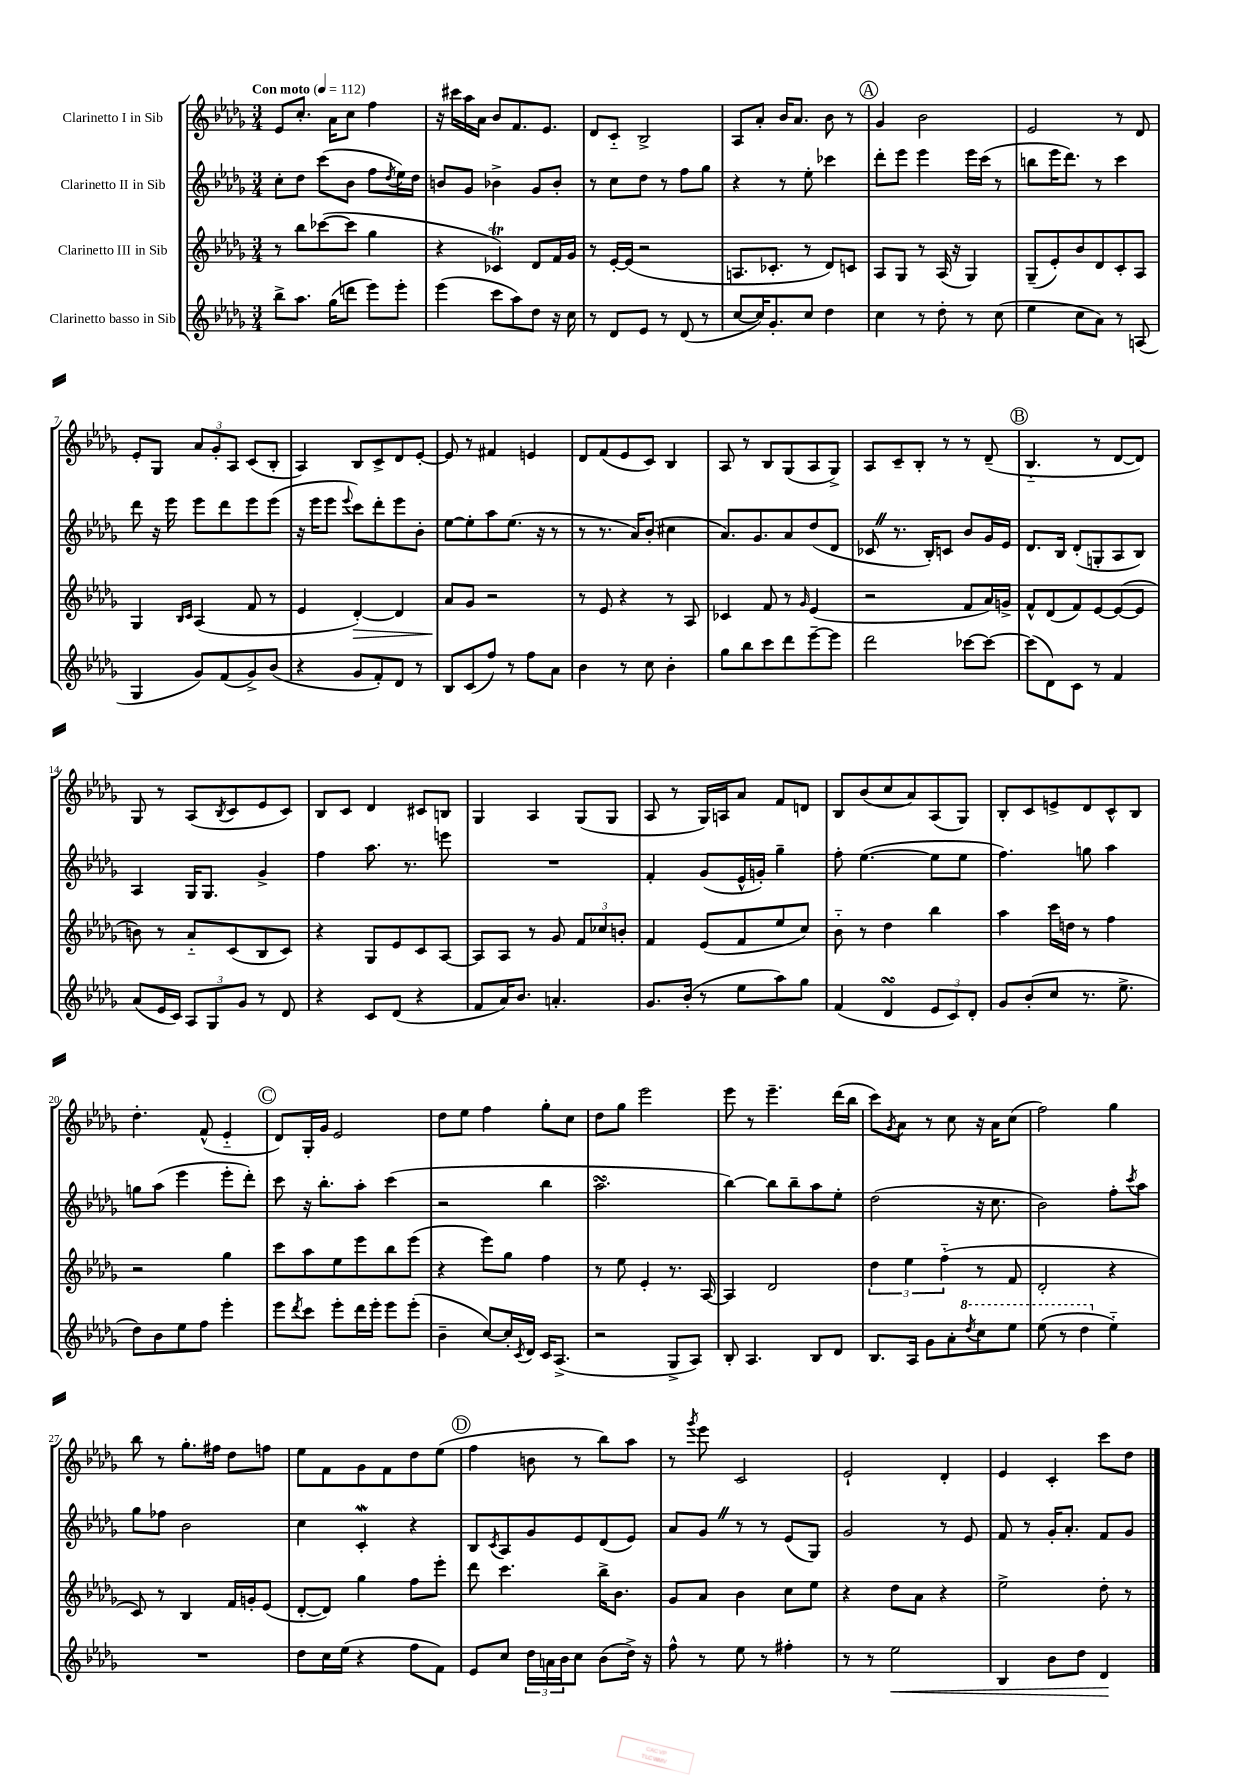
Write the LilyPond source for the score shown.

<<
\new StaffGroup <<
\new Staff = "s0" \with { instrumentName = "Clarinetto I in Sib" } {
    \clef treble \key des \major \numericTimeSignature \time 3/4 \tempo "Con moto" 4 = 112
    ees'8 c''8.-. aes'16 c''8 f''4 |
    r16 cis'''16 aes''16 aes'16 bes'8 f'8. ees'8. |
    des'8 c'8-_ bes2-> |
    aes8 aes'8-. bes'16 aes'8. bes'8 r8 |
    \mark \markup { \circle "A" } ges'4 bes'2 |
    ees'2 r8 des'8 |
    ees'8-. ges8 \tuplet 3/2 { aes'8 ges'8-. aes8 } c'8( bes8-. |
    aes4) bes8 c'8-> des'8 ees'8~-. |
    ees'8 r8 fis'4 e'4 |
    des'8 f'8( ees'8 c'8) bes4 |
    aes8 r8 bes8 ges8( aes8 ges8->) |
    aes8 c'8-- bes8-. r8 r8 des'8--( |
    \mark \markup { \circle "B" } bes4.-_ r8 des'8~ des'8) |
    ges8 r8 aes8( \acciaccatura { bes8 } c'8 ees'8 c'8) |
    bes8 c'8 des'4 cis'8 b8 |
    ges4 aes4 ges8( ges8 |
    aes8 r8 ges16) a16 aes'8 f'8 d'8 |
    bes8 bes'8( c''8 aes'8) aes8( ges8) |
    bes8-. c'8 e'8-> des'8 c'8-^ bes8 |
    des''4.-. f'8-^( ees'4-_ |
    \mark \markup { \circle "C" } des'8) ges16-. ges'16 ees'2 |
    des''8 ees''8 f''4 ges''8-. c''8 |
    des''8 ges''8 ees'''2 |
    ees'''8 r8 ees'''4.-- des'''16( bes''16 |
    c'''8) \acciaccatura { ges'8 } aes'8 r8 c''8 r16 aes'16 c''8( |
    f''2) ges''4 |
    bes''8 r8 ges''8.-. fis''16 des''8 f''8 |
    ees''8 f'8 ges'8 f'8 des''8 ees''8( |
    \mark \markup { \circle "D" } f''4 b'8 r8 bes''8) aes''8 |
    r8 \acciaccatura { ges'''8 } ees'''8 c'2 |
    ees'2-! des'4-. |
    ees'4 c'4-. c'''8 des''8 \bar "|." |
}
\new Staff = "s1" \with { instrumentName = "Clarinetto II in Sib" } {
    \clef treble \key des \major \numericTimeSignature \time 3/4
    c''8-. des''8 c'''8( bes'8 f''8 \acciaccatura { des''8 } ees''16) des''16 |
    b'8 ges'8 bes'4-> ges'8 bes'8-. |
    r8 c''8 des''8 r8 f''8 ges''8 |
    r4 r8 ees''8-. ces'''4 |
    \mark \markup { \circle "A" } des'''8-. ees'''8 ees'''4 ees'''16 c'''16( r8 |
    b''8 ees'''16 des'''8.) r8 c'''4 |
    des'''8 r16 ees'''16 ees'''8 des'''8 ees'''8 ees'''8( |
    r16 ees'''16 ees'''8 \appoggiatura { ees'''8 } c'''8) des'''8-. ees'''8 bes'8-. |
    ees''8~ ees''8-. aes''8 ees''8.( r16 r8 |
    r8 r8. aes'16) bes'8-.( cis''4 |
    aes'8.) ges'8. aes'8 des''8( des'8 |
    ces'8 \once \override BreathingSign.text = \markup { \musicglyph "scripts.caesura.straight" } \breathe r8. bes16-.) c'8 bes'8 ges'16 ees'16 |
    \mark \markup { \circle "B" } des'8. bes16 des'8-.( g8-. aes8 bes8) |
    aes4 ges16 ges8. ges'4-> |
    f''4 aes''8. r8. e'''8 |
    R2. |
    f'4-. ges'8( ees'16-^ g'16-.) ges''4-- |
    f''8-. ees''4.~( ees''8 ees''8 |
    f''4.) g''8 aes''4 |
    g''8 aes''8( ees'''4 ees'''8-. des'''8-.) |
    \mark \markup { \circle "C" } c'''8 r16 bes''8.-. aes''8-. c'''4( |
    r2 bes''4 |
    aes''2.\turn |
    bes''4~) bes''8 bes''8-- aes''8 ees''8-. |
    des''2( r16 c''8. |
    bes'2) f''8-. \acciaccatura { c'''8 } aes''8 |
    ges''8 fes''8 bes'2 |
    c''4 c'4-.\mordent r4 |
    \mark \markup { \circle "D" } bes8 \acciaccatura { c'8 } aes8 ges'8 ees'8 des'8( ees'8) |
    aes'8 ges'8 \once \override BreathingSign.text = \markup { \musicglyph "scripts.caesura.straight" } \breathe r8 r8 ees'8( ges8) |
    ges'2 r8 ees'8 |
    f'8 r8 ges'16-. aes'8.-. f'8 ges'8 \bar "|." |
}
\new Staff = "s2" \with { instrumentName = "Clarinetto III in Sib" } {
    \clef treble \key des \major \numericTimeSignature \time 3/4
    r8 bes''8 ces'''8~( ces'''8 ges''4 |
    r4 ces'4\trill) des'8 f'16 ges'16 |
    r8 ees'16~-. ees'16( r2 |
    a8. ces'8.-. r8 des'8) c'8 |
    \mark \markup { \circle "A" } aes8 ges8 r8 aes16( r16 ges4) |
    ges8--( ees'8-.) bes'8 des'8 c'8-. aes8 |
    ges4 \grace { bes16 c'16 } aes4( f'8 r8 |
    ees'4 des'4~-.\>) des'4 |
    aes'8\! ges'8 r2 |
    r8 ees'8 r4 r8 aes8 |
    ces'4 f'8 r8 \grace { ges'16 } ees'4( |
    r2 f'8 aes'16) g'16-> |
    \mark \markup { \circle "B" } f'8-^ des'8( f'8) ees'8~ ees'8~( ees'8 |
    b'8) r8 aes'8-_ c'8( bes8 c'8) |
    r4 ges8 ees'8 c'8 aes8~ |
    aes8 aes8 r8 ges'8 \tuplet 3/2 { f'8 ces''8 b'8-. } |
    f'4 ees'8( f'8 ees''8 c''8) |
    bes'8-_ r8 des''4 bes''4 |
    aes''4 c'''16 d''16 r8 f''4 |
    r2 ges''4 |
    \mark \markup { \circle "C" } c'''8 aes''8 ees''8 ees'''8 bes''8 ees'''8( |
    r4 ees'''8) ges''8 f''4 |
    r8 ees''8 ees'4-. r8. aes16~ |
    aes4 des'2 |
    \tuplet 3/2 { des''4 ees''4 f''4-_( } r8 f'8 |
    des'2-. r4 |
    c'8) r8 bes4 f'16 g'16-. ees'8( |
    des'8~-. des'8) ges''4 f''8 ees'''8-. |
    \mark \markup { \circle "D" } des'''8 c'''4. bes''16-> bes'8. |
    ges'8 aes'8 bes'4 c''8 ees''8 |
    r4 des''8 aes'8 r4 |
    ees''2-> des''8-. r8 \bar "|." |
}
\new Staff = "s3" \with { instrumentName = "Clarinetto basso in Sib" } {
    \clef treble \key des \major \numericTimeSignature \time 3/4
    bes''8-> aes''8. ges''16( d'''8 ees'''8) ees'''8-. |
    ees'''4( c'''8 aes''8) des''8 r16 c''16 |
    r8 des'8 ees'8 r8 des'8( r8 |
    c''8~ c''16) ges'8.-. c''8 des''4 |
    \mark \markup { \circle "A" } c''4 r8 des''8-. r8 c''8( |
    ees''4 c''8 aes'8) r8 a8( |
    ges4 ges'8) f'8( ges'8->) bes'8( |
    r4 ges'8 f'8-.) des'8 r8 |
    bes8 c'8( f''8) r8 f''8 aes'8 |
    bes'4 r8 c''8 bes'4-. |
    ges''8 bes''8 c'''8 des'''8 ees'''8~-- ees'''8 |
    des'''2 ces'''8~ ces'''8~ |
    \mark \markup { \circle "B" } ces'''8( des'8) c'8 r8 f'4 |
    aes'8( ees'16 c'16) \tuplet 3/2 { aes8 ges8 ges'8 } r8 des'8 |
    r4 c'8 des'8( r4 |
    f'8 aes'16) bes'8. a'4.-. |
    ges'8. bes'16-.( r8 ees''8 aes''8) ges''8 |
    f'4( des'4\turn \tuplet 3/2 { ees'8 c'8) des'8-. } |
    ges'8 bes'8-.( c''8 r8. ees''8.-> |
    des''8) bes'8 ees''8 f''8 ees'''4-. |
    \mark \markup { \circle "C" } ees'''8 \acciaccatura { des'''8 } c'''8 ees'''8-. des'''16 ees'''16-. ees'''8 ees'''8-.( |
    bes'4-- c''8~) c''16-. \acciaccatura { c'8 } des'16 c'16 aes8.->( |
    r2 ges8-> aes8) |
    bes8-. aes4. bes8 des'8 |
    bes8. aes16 ges'8 aes'8-. \ottava #1 \acciaccatura { des'''8 } c'''8 ees'''8 |
    ees'''8( r8 des'''4 \ottava #0 ees''4-_) |
    R2. |
    des''8 c''16 ees''16( r4 f''8 f'8) |
    \mark \markup { \circle "D" } ees'8 c''8 \tuplet 3/2 { des''16 a'16 bes'16 } c''8 bes'8( des''16->) r16 |
    f''8-^ r8 ees''8 r8 fis''4-. |
    r8 r8 ees''2\< |
    bes4 bes'8 des''8 des'4\! \bar "|." |
}
>>
>>
